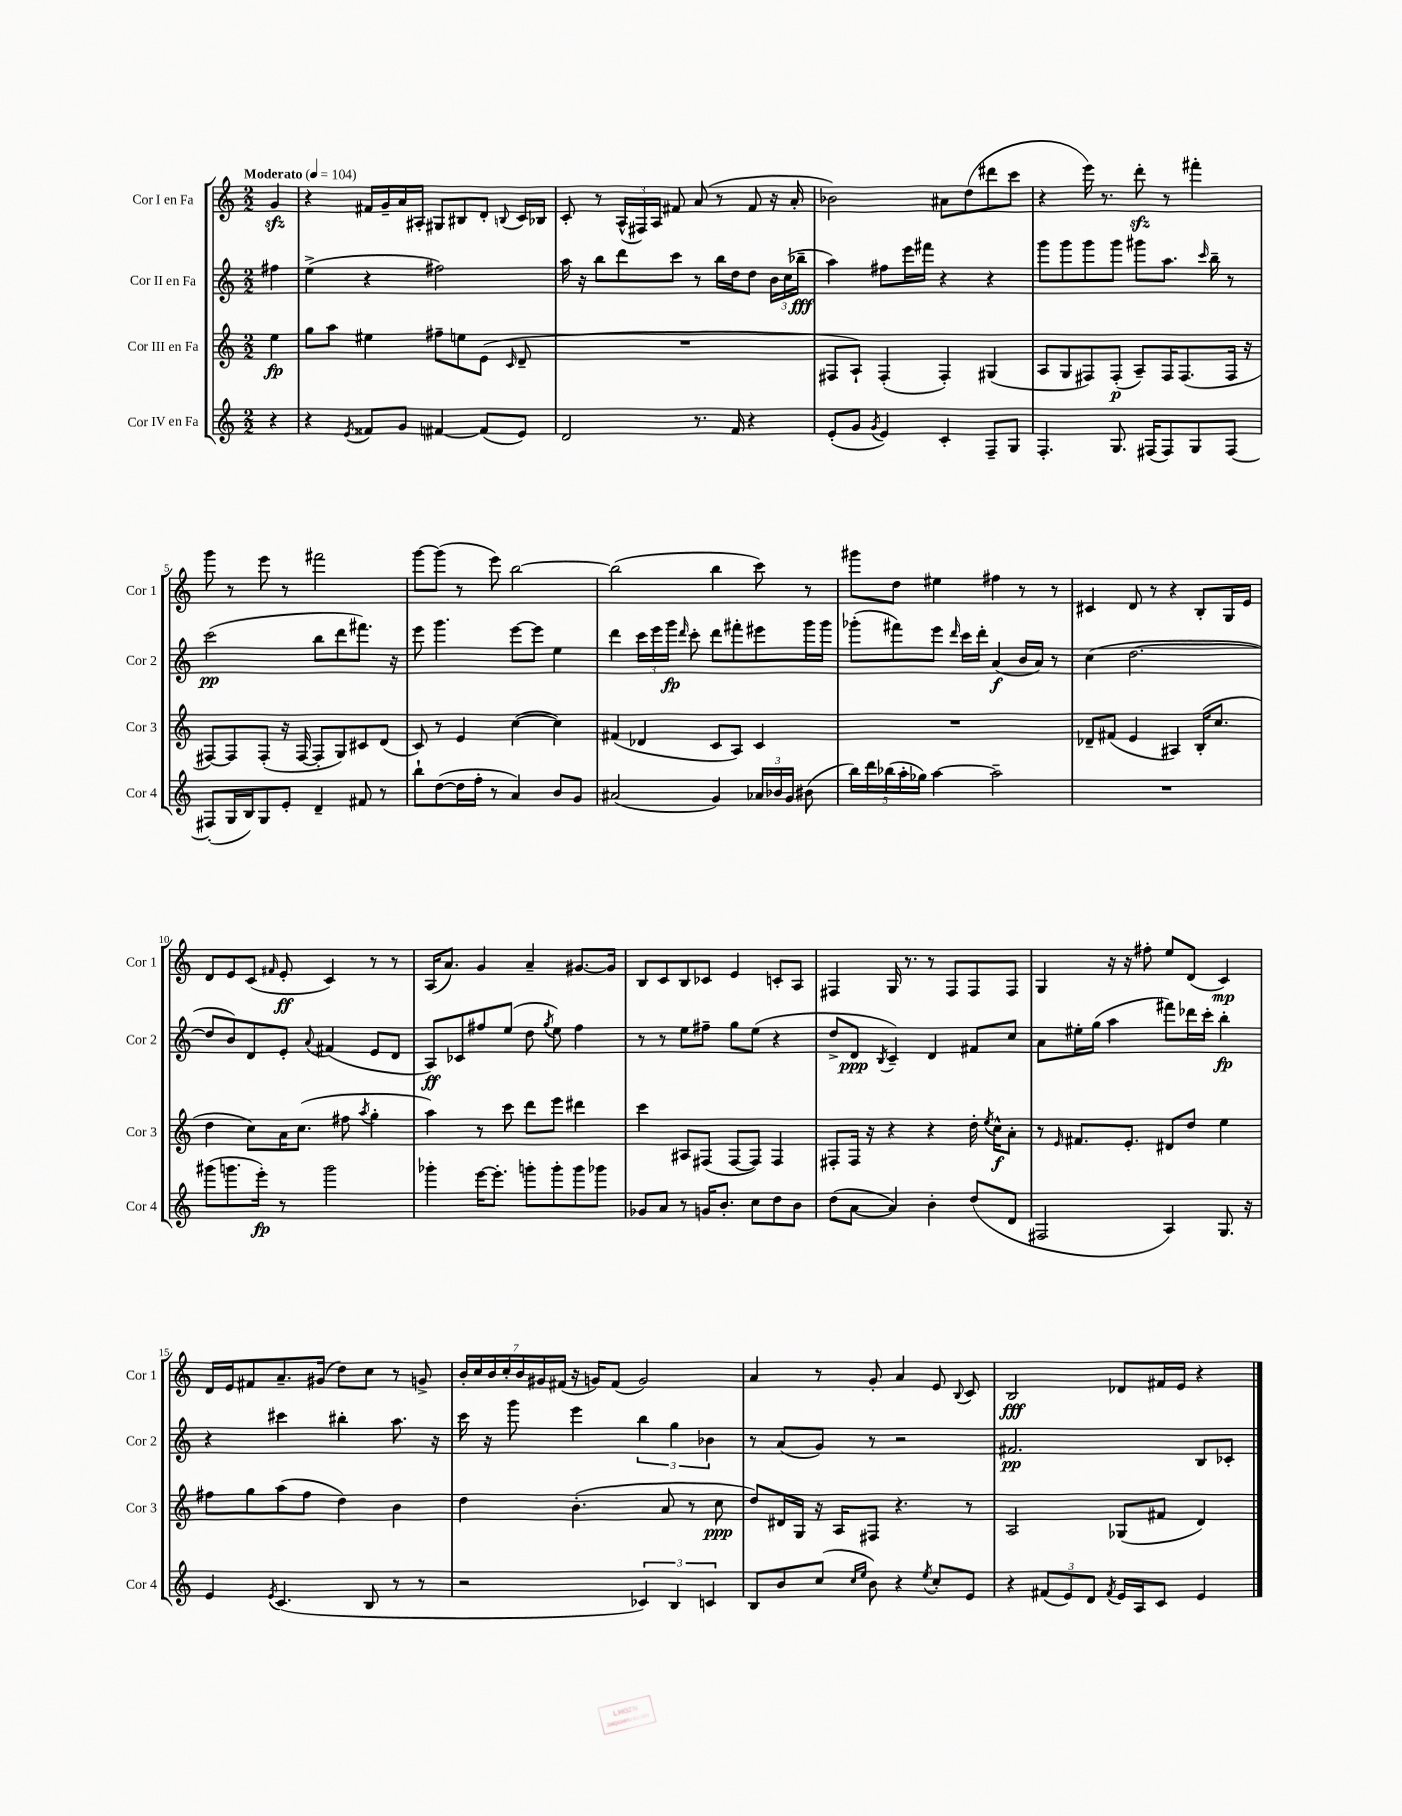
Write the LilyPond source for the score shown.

<<
\new StaffGroup <<
\new Staff = "s0" \with { instrumentName = "Cor I en Fa" shortInstrumentName = "Cor 1" } {
    \clef treble \key c \major \numericTimeSignature \time 2/2 \partial 4 \tempo "Moderato" 4 = 104
    \autoBeamOff g'4\sfz |
    r4 fis'16[ g'16-- a'16 ais16]-. gis8[ bis8 d'8]-. \appoggiatura { b8 } c'16[ bes16] |
    c'8-. r8 \tuplet 3/2 { a16[-^( fis16) a16] } fis'8 a'8( r8 fis'8 r16 a'16-. |
    bes'2) ais'8[ d''8( dis'''8 c'''8] |
    r4 e'''16) r8. d'''8-.\sfz r8 fis'''4-. |
    g'''8 r8 e'''8 r8 fis'''2 |
    g'''8[~ g'''8]( r8 e'''8) b''2~ |
    b''2( b''4 c'''8) r8 |
    gis'''8[ d''8] eis''4 fis''4 r8 r8 |
    cis'4 d'8 r8 r4 b8[-. g16 e'16] |
    d'8[ e'8 c'8]( \grace { fis'16 } e'8-.\ff c'4) r8 r8 |
    a16[( a'8.]) g'4 a'4-- gis'8.[~ gis'16] |
    b8[ c'8 b8 ces'8] e'4 c'8[-. a8] |
    fis4 g16 r8. r8 fis8[ fis8 fis8] |
    g4 r16 r16 fis''8-. e''8[ d'8]( c'4\mp) |
    d'16[ e'16 fis'8 a'8.-- gis'16]( d''8[) c''8] r8 g'8-> |
    \tuplet 7/4 { b'16[-. c''16 b'16 c''16-. b'16 gis'16 fis'16]( } r16 g'16[) fis'8]( g'2) |
    a'4 r8 g'8-. a'4 e'8 \appoggiatura { b8 } c'8 |
    b2\fff des'8[ fis'16 e'16] r4 \bar "|." |
}
\new Staff = "s1" \with { instrumentName = "Cor II en Fa" shortInstrumentName = "Cor 2" } {
    \clef treble \key c \major \numericTimeSignature \time 2/2 \partial 4
    \autoBeamOff fis''4 |
    e''4->( r4 fis''2) |
    a''16 r16 b''8[ d'''8 c'''8] r8 b''16[ d''16 d''8] \tuplet 3/2 { b'16[ c''16( bes''16]--\fff } |
    a''4) fis''8[ e'''16 fis'''16] r4 r4 |
    g'''8[ g'''8 g'''8 g'''8] gis'''8[ a''8.] \grace { c'''16 } b''16-- r8 |
    c'''2\pp( b''8[ d'''8 fis'''8.]) r16 |
    e'''8 g'''4. e'''8[~ e'''8] e''4 |
    d'''4 \tuplet 3/2 { c'''16[ e'''16 g'''16]\fp } \grace { d'''16 } c'''8-. d'''8[ fis'''8-. eis'''8 g'''16 g'''16] |
    ges'''8[-.( fis'''8) e'''8] \grace { d'''16 } c'''16[ d'''16]-. a'4\f( b'16[ a'16]) r8 |
    c''4( d''2.~ |
    d''8[ b'8) d'8 e'8]-. \appoggiatura { a'8 } fis'4( e'8[ d'8] |
    a8[\ff) ces'8 fis''8 e''8]( d''8 \acciaccatura { g''8 } e''8) fis''4 |
    r8 r8 e''8[ fis''8]-- g''8[ e''8]( r4 |
    d''8[-> d'8]\ppp \acciaccatura { b8 } c'4--) d'4 fis'8[ c''8] |
    a'8[ eis''16-. g''16]( a''4 fis'''8[) des'''16 c'''16]-. b''4-.\fp |
    r4 cis'''4 bis''4-. a''8. r16 |
    c'''16 r16 g'''8 e'''4 \tuplet 3/2 { b''4 g''4 bes'4 } |
    r8 a'8[( g'8]) r8 r2 |
    fis'2.\pp b8[ ces'8]-. \bar "|." |
}
\new Staff = "s2" \with { instrumentName = "Cor III en Fa" shortInstrumentName = "Cor 3" } {
    \clef treble \key c \major \numericTimeSignature \time 2/2 \partial 4
    \autoBeamOff e''4\fp |
    g''8[ a''8] eis''4 fis''8[-- e''8 e'8]( \grace { c'16 } d'8-- |
    R1 |
    fis8[ a8]-!) fis4-.( fis4-.) gis4( |
    a8[ g8 fis8) fis8]-.\p( a8[--) fis16 fis8.( fis16] r16 |
    fis8[~) fis8 fis8]-.( r16 fis16~ fis8[-. g8) cis'8 d'8]( |
    c'8) r8 e'4 c''4~( c''4) |
    fis'4( des'4 c'8[ a8]) c'4 |
    R1 |
    des'8[-- fis'8]( e'4 ais4) b16[-.( c''8.] |
    d''4 c''8[) a'16 c''8.]( fis''8 \acciaccatura { a''8 } g''4-. |
    a''4) r8 c'''8 d'''8[ e'''8] dis'''4 |
    c'''4 ais8[ fis8]( fis8[~ fis8]) fis4 |
    fis8[-. fis16] r16 r4 r4 d''16-. \acciaccatura { e''8 } c''16[-^\f a'8]-. |
    r8 \grace { e'16 } fis'8.[ e'8.]-. dis'8[ d''8] e''4 |
    fis''8[ g''8 a''8( fis''8] d''4) b'4 |
    d''4 b'4.-.( a'8 r8 c''8\ppp |
    d''8[) dis'16 g16] r16 a16[ fis8] r4. r8 |
    a2 ges8[( fis'8] d'4) \bar "|." |
}
\new Staff = "s3" \with { instrumentName = "Cor IV en Fa" shortInstrumentName = "Cor 4" } {
    \clef treble \key c \major \numericTimeSignature \time 2/2 \partial 4
    \autoBeamOff r4 |
    r4 \acciaccatura { e'8 } fisis'8[ g'8] fis'4~ fis'8[( e'8]) |
    d'2 r8. f'16 r4 |
    e'8[-.( g'8] \acciaccatura { g'8 } e'4) c'4-. f8[-- g8] |
    f4.-. g8. fis16[( fis8) g8 fis8]~ |
    fis8[-.( g16 b16) g8 e'8]-. d'4-- fis'8 r8 |
    b''8[-! d''8~( d''16 f''16]-. r8 a'4) b'8[ g'8] |
    ais'2( g'4) \tuplet 3/2 { aes'16[ bes'16 g'16] } bis'8( |
    \tuplet 5/4 { b''16[) d'''16 bes''16( a''16-. ges''16]) } a''4~ a''2-- |
    R1 |
    gis'''8[( g'''8. e'''16]-.\fp) r8 g'''2 |
    ges'''4-. e'''16[~ e'''8.]-. g'''8[-. g'''8-. g'''8 ges'''8] |
    ges'8[ a'8] r8 g'16[ b'8.]-. c''8[ d''8 b'8] |
    d''8[( a'8]~ a'4) b'4-. d''8[( d'8] |
    fis2 a4) g8. r16 |
    e'4 \acciaccatura { e'8 } c'4.( b8 r8 r8 |
    r2 \tuplet 3/2 { ces'4) b4 c'4 } |
    b8[ b'8 c''8]( \grace { c''16[ e''16] } b'8) r4 \acciaccatura { e''8 } c''8[-. e'8] |
    r4 \tuplet 3/2 { fis'8[( e'8) d'8] } \acciaccatura { fis'8 } e'16[ a16 c'8] e'4 \bar "|." |
}
>>
>>
